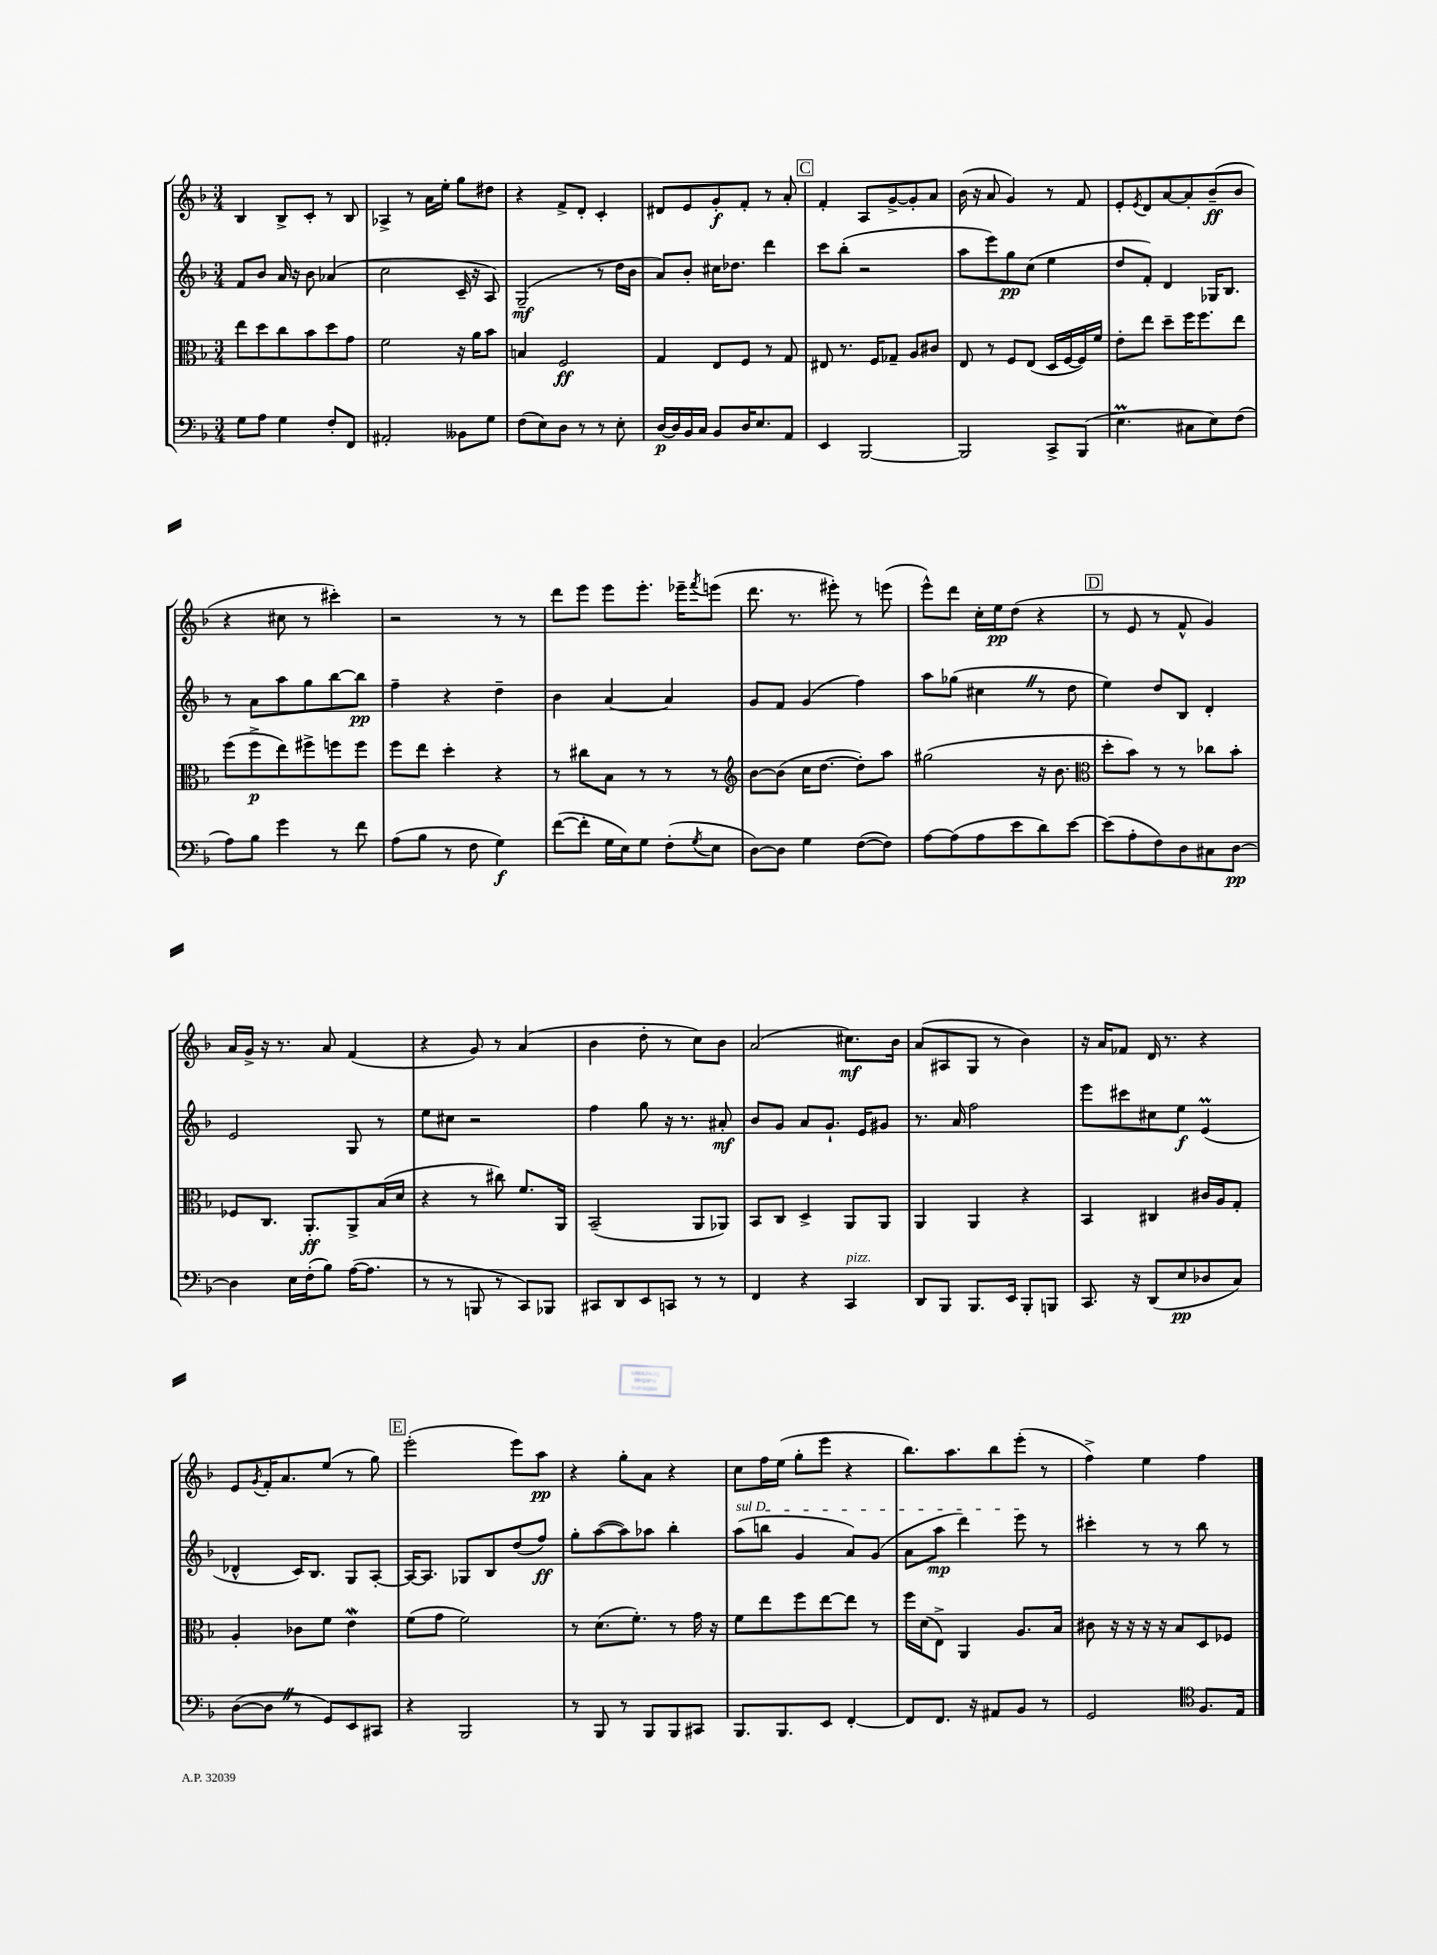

**kern	**kern	**kern	**kern
*staff4	*staff3	*staff2	*staff1
*clefF4	*clefC3	*clefG2	*clefG2
*k[b-]	*k[b-]	*k[b-]	*k[b-]
*M3/4	*M3/4	*M3/4	*M3/4
8G	8ee	8f	4B-
8A	8dd	8b-	.
4G	8cc	16a	8B-^
.	.	16r	.
.	8b-	8b-	8c'
8F'	8dd	(4a-	8r
8FF	8g	.	8B-
=	=	=	=
2AA#'	2f	2cc	4A-^
.	.	.	8r
.	.	.	16a
.	.	.	16ee'
8BB--	16r	16c~	8gg
.	16a	16r	.
8G	8b-	8A)	8dd#
=	=	=	=
(8F	4B	(2G~	4r
8E)	.	.	.
8D	2F	.	8f^
8r	.	.	8d'
8r	.	8r	4c'
8E'	.	16dd	.
.	.	16b-	.
=	=	=	=
[16D	4G	8a)	8d#
16D]	.	.	.
16BB-	.	8b-'	8e
16C	.	.	.
8BB-	8E	16cc#	8g'
.	.	8.dd-	.
16D	8F	.	8f'
8.E	.	.	.
.	8r	4ddd	8r
8AA	8G	.	8a'
=	=	=	=
4EE	8E#	8ccc	4f'
.	8.r	(8bb-'	.
[2BBB-	.	2r	8A
.	16F	.	.
.	8G-~	.	[8g^
.	8A	.	8g']
.	8c#	.	8a
=	=	=	=
2BBB-]	8E	8aa	(16b-
.	.	.	16r
.	8r	8eee)	8a
.	8F	8gg	4g)
.	(8E	(8cc	.
8CC^	16D	4ee	8r
.	[16F	.	.
(8BBB-	16F])	.	8f
.	16f	.	.
=	=	=	=
4.E	8e'	8dd	8e'
.	.	.	8qe
.	8ee	8f')	8d
.	8dd~	4d	[8a
8C#	16ff	.	8a']
.	8.ff	.	.
8E)	.	16G-	(8b-~
.	.	8.B-	.
(8F	8ee	.	8b-
=	=	=	=
8A)	(8ff	8r	4r
8B-	8ff^	8a	.
4g	8ee)	8aa	8cc#
.	8ff#^	8gg	8r
8r	8ff	[8bb-	4ccc#')
8f	8ff	8bb-]	.
=	=	=	=
(8A	8ff	4ff~	2r
8B-	8ee	.	.
8r	4dd'	4r	.
8F	.	.	.
4G)	4r	4dd~	8r
.	.	.	8r
=	=	=	=
([8f	8r	4b-	8ddd
8f']	8cc#	.	8eee
16G	8B-	[4a	8eee
16E)	.	.	.
8G	8r	.	8.eee'
(8F'	8r	4a]	.
.	.	.	16eee-~
8qG	.	.	8qfff
8E	8r	.	(8eee
=	=	=	=
*	*clefG2	*	*
[8D)	[8b-	8g	8.ddd
8D]	(8b-]	8f	.
.	.	.	8.r
4G	16cc	(4g	.
.	[8.dd	.	.
.	.	.	8eee#')
([8F	8dd'])	4ff)	8r
8F])	8aa	.	(8eee
=	=	=	=
[8A	(2gg#	8aa	8eee^^)
(8A]	.	(8gg-	8ddd
8A	.	4cc#	16cc'
.	.	.	16ee
8e	.	.	(8dd
8d)	16r	8r	4r
.	8.b-	.	.
[8e	.	8dd	.
=	=	=	=
*	*clefC3	*	*
(8e]	8dd'	4ee)	8r
8A'	8b-)	.	8e
8F)	8r	8dd	8r
8D	8r	8B-	8f^^
8C#	8cc-	4d'	4g)
[8D	8b-'	.	.
=	=	=	=
4D]	8F-	2e	16a
.	.	.	16g^
.	8.C	.	16r
.	.	.	8.r
16E	.	.	.
(16F'	8.AA'	.	.
8B-)	.	.	8a
([16A	8AA^	8G	(4f
8.A]	.	.	.
.	(16B-	8r	.
.	16d	.	.
=	=	=	=
8r	4r	8ee	4r
8r	.	8cc#	.
8BBB	8r	2r	8g)
8r	8cc#)	.	8r
8CC)	8.f	.	(4a
8BBB-	.	.	.
.	16AA	.	.
=	=	=	=
8CC#	(2BB-~	4ff	4b-
8DD	.	.	.
8EE	.	8gg	8dd'
8CC	.	16r	8r
.	.	8.r	.
8r	8AA	.	8cc)
8r	8AA-)	8a#'	8b-
=	=	=	=
4FF	8BB-	8b-	(2a
.	8C	8g	.
4r	4D^	8a	.
.	.	8.g`	.
4CC	8AA	.	8.cc#)
.	.	16e	.
.	8AA	8g#	.
.	.	.	16b-
=	=	=	=
8DD	4AA	8.r	(8a
8BBB-	.	.	8A#
.	.	16a	.
8.BBB-	4AA	2ff	8G
.	.	.	8r
16EE	.	.	.
8BBB-'	4r	.	4b-)
8BBB	.	.	.
=	=	=	=
8.CC	4BB-	8eee	16r
.	.	.	16a
.	.	8ccc#	8f-
16r	.	.	.
(8DD	4C#	8cc#	16d
.	.	.	8.r
8E	.	8ee	.
8D-	16c#	(4e	4r
.	16A	.	.
8C)	8G'	.	.
=	=	=	=
([8D	4A'	4d-^^	8e
.	.	.	8qg
8D]	.	.	16f'
.	.	.	8.a
8r	8c-	16c)	.
.	.	8.B-	.
8GG)	8f	.	(8ee
8EE	4e	8G	8r
8CC#	.	[8A'	8gg)
=	=	=	=
4r	(8f	16A_	(2eee'
.	.	8.A]	.
.	8g	.	.
2BBB-	2f)	8G-	.
.	.	8B-	.
.	.	(8dd	8eee)
.	.	8ff)	8aa
=	=	=	=
8r	8r	8gg'	4r
8BBB-	(8.d	([8aa	.
8r	.	8aa])	8gg'
.	8.f')	.	.
8BBB-	.	8aa-	8a
8BBB-	8r	4bb-'	4r
8CC#	16g	.	.
.	16r	.	.
=	=	=	=
8.BBB-	8f	(8aa	8cc
.	8ee	8bb	16ff
8.BBB-	.	.	(16ee
.	8ff	4g	8gg'
8EE	[8ee	.	8eee
[4FF'	8ee]	8a)	4r
.	8r	(8g	.
=	=	=	=
8FF]	16ff	8a	8.bb-)
.	(16d	.	.
8.FF	8E^)	8aa	.
.	.	.	8.aa
.	4AA	4ddd)	.
16r	.	.	.
8AA#	.	.	8bb-
8BB-	8.A	8eee	(8eee'
8r	.	8r	8r
.	16B-	.	.
=	=	=	=
2GG	8c#	4ccc#'	4ff^)
.	16r	.	.
.	16r	.	.
.	16r	8r	4ee
.	16r	.	.
.	8B-	8r	.
*clefC4	*	*	*
8.F	8D	8bb-	4ff
.	8F-	8r	.
16E	.	.	.
==	==	==	==
*-	*-	*-	*-
